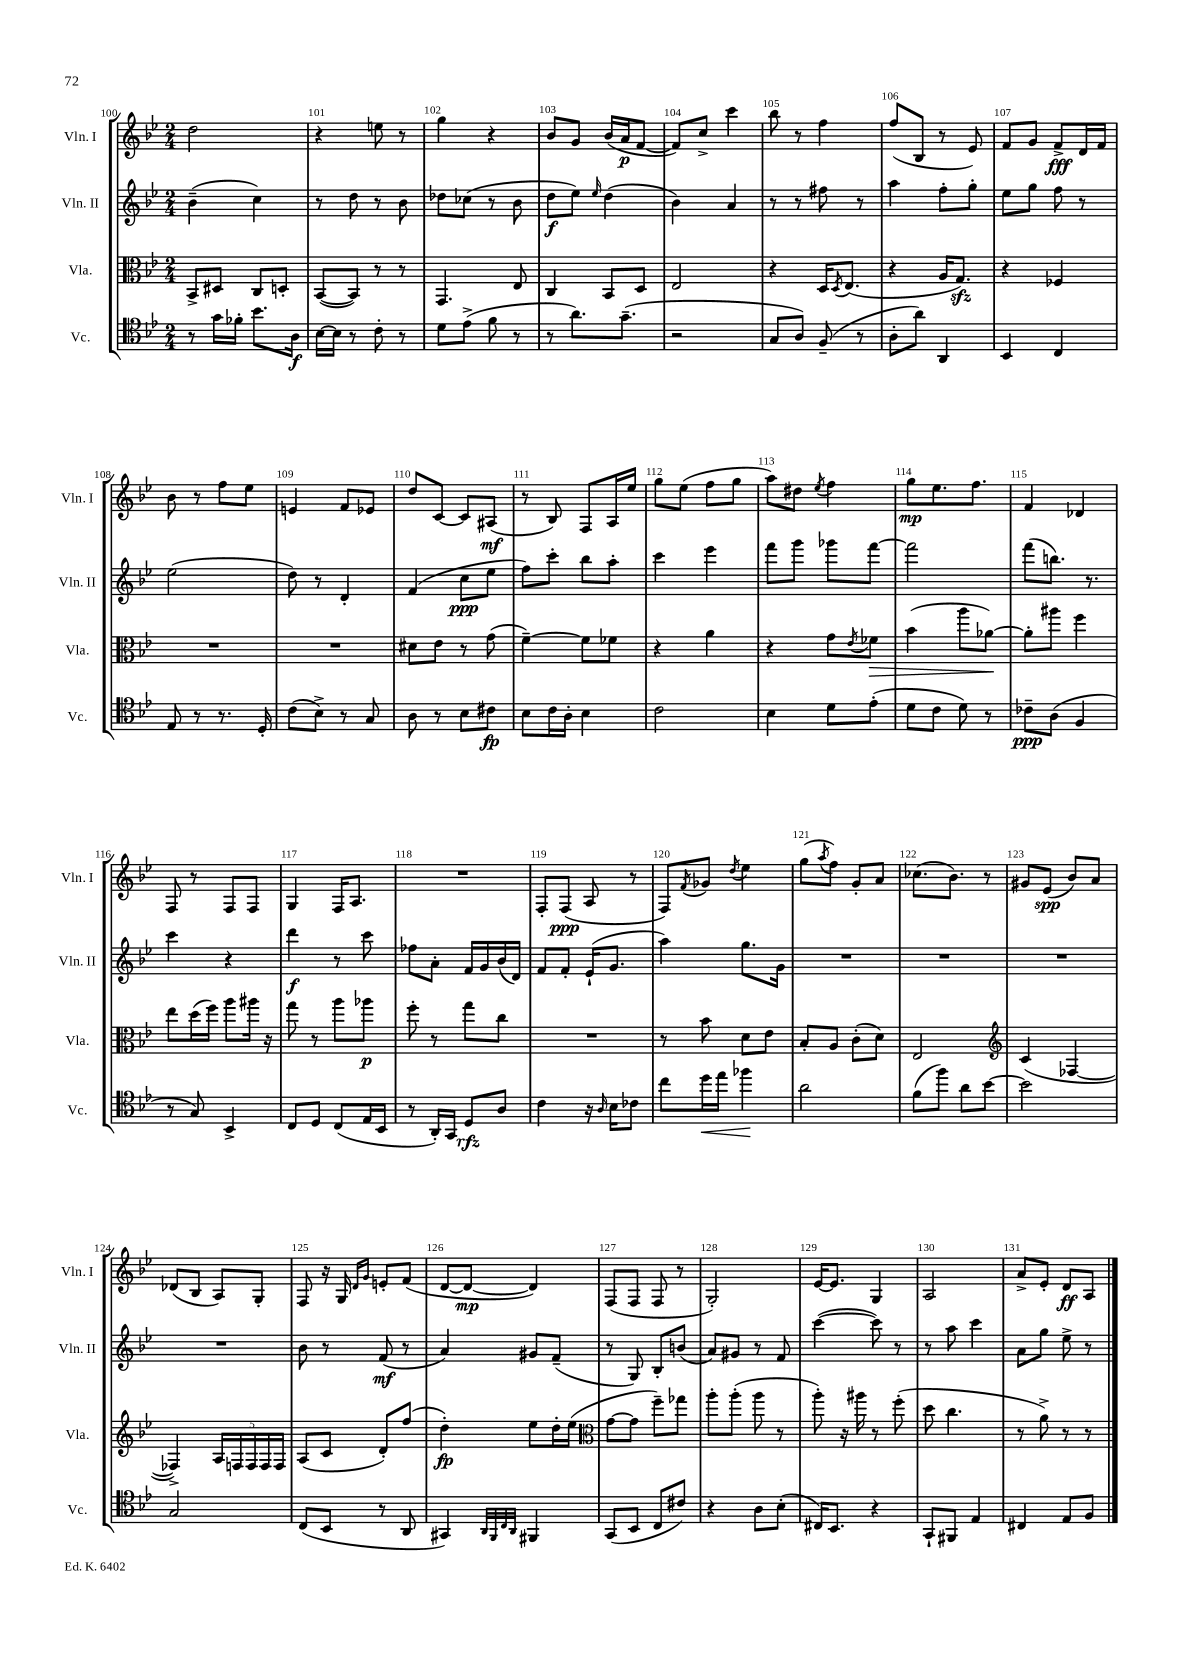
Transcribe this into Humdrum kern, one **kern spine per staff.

**kern	**dynam	**kern	**dynam	**kern	**dynam	**kern	**dynam
*part4	*part4	*part3	*part3	*part2	*part2	*part1	*part1
*staff4	*staff4	*staff3	*staff3	*staff2	*staff2	*staff1	*staff1
*I"Vc.	*	*I"Vla.	*	*I"Vln. II	*	*I"Vln. I	*
*I'Vc.	*	*I'Vla.	*	*I'Vln. II	*	*I'Vln. I	*
*clefC4	*	*clefC3	*	*clefG2	*	*clefG2	*
*k[b-e-]	*	*k[b-e-]	*	*k[b-e-]	*	*k[b-e-]	*
*M2/4	*	*M2/4	*	*M2/4	*	*M2/4	*
=100	=100	=100	=100	=100	=100	=100	=100
8r	.	8BB-^/L	.	(4b-~\	.	2dd\	.
16g\LL	.	8D#X/J	.	.	.	.	.
16f-X'\JJ	.	.	.	.	.	.	.
8.b-\L	.	8C/L	.	4cc\)	.	.	.
.	.	8Dn'/J	.	.	.	.	.
16A\Jk	f	.	.	.	.	.	.
=101	=101	=101	=101	=101	=101	=101	=101
[16B-\LL	.	([8BB-/L	.	8r	.	4r	.
16B-\JJ]	.	.	.	.	.	.	.
8r	.	8BB-/J])	.	8dd\	.	.	.
8c'\	.	8r	.	8r	.	8een\	.
8r	.	8r	.	8b-\	.	8r	.
=102	=102	=102	=102	=102	=102	=102	=102
8d\L	.	4.GG/	.	8dd-X\L	.	4gg\	.
(8e-^\J	.	.	.	(8cc-X\J	.	.	.
8f\	.	.	.	8r	.	4r	.
8r	.	8E-/	.	8b-\	.	.	.
=103	=103	=103	=103	=103	=103	=103	=103
8r	.	4C/	.	8dd\L	f	8b-/L	.
8.a\L)	.	.	.	8ee-\J)	.	8g/J	.
.	.	.	.	16qqee-/	.	.	.
.	.	8BB-/L	.	(4dd\	.	(16b-/LL	.
(8.g~\J	.	.	.	.	.	16a/J	p
.	.	8D/J	.	.	.	[8f/J	.
=104	=104	=104	=104	=104	=104	=104	=104
2r	.	2E-/	.	4b-\)	.	8f/L])	.
.	.	.	.	.	.	8cc^/J	.
.	.	.	.	4a/	.	4ccc\	.
=105	=105	=105	=105	=105	=105	=105	=105
8G/L	.	4r	.	8r	.	8bb-\	.
8A/J)	.	.	.	8r	.	8r	.
(8F~/	.	16D/KL	.	8ff#X\	.	4ff\	.
.	.	8qD/	.	.	.	.	.
.	.	(8.E-/J	.	.	.	.	.
8r	.	.	.	8r	.	.	.
=106	=106	=106	=106	=106	=106	=106	=106
8A'\L	.	4r	.	4aa\	.	(8ff/L	.
8a\J)	.	.	.	.	.	8B-/J	.
4AA/	.	16A/KL	.	8ff'\L	.	8r	.
.	.	8.Gzz/J)	.	.	.	.	.
.	.	.	.	8gg'\J	.	8e-/)	.
=107	=107	=107	=107	=107	=107	=107	=107
4BB-/	.	4r	.	8ee-\L	.	8f/L	.
.	.	.	.	8gg\J	.	8g/J	.
4C/	.	4F-X/	.	8ff\	.	8f^/L	fff
.	.	.	.	8r	.	16d/L	.
.	.	.	.	.	.	16f/JJ	.
!!LO:LB:g=z
=108	=108	=108	=108	=108	=108	=108	=108
8E-/	.	2r	.	(2ee-\	.	8b-\	.
8r	.	.	.	.	.	8r	.
8.r	.	.	.	.	.	8ff\L	.
.	.	.	.	.	.	8ee-\J	.
16D'/	.	.	.	.	.	.	.
=109	=109	=109	=109	=109	=109	=109	=109
(8c\L	.	2r	.	8dd\)	.	4en/	.
8B-^\J)	.	.	.	8r	.	.	.
8r	.	.	.	4d'/	.	8f/L	.
8G/	.	.	.	.	.	8e-X/J	.
=110	=110	=110	=110	=110	=110	=110	=110
8A\	.	8d#X\L	.	(4f/	.	8dd/L	.
8r	.	8e-\J	.	.	.	[8c/J	.
8B-\L	.	8r	.	8cc\L	ppp	8c/L]	.
8c#X\J	fp	(8g\	.	8ee-\J	.	(8A#X/J	mf
=111	=111	=111	=111	=111	=111	=111	=111
8B-\L	.	[4f~\)	.	8ff\L)	.	8r	.
16c\L	.	.	.	8ccc'\J	.	8B-/)	.
16A'\JJ	.	.	.	.	.	.	.
4B-\	.	8f\L]	.	8bb-\L	.	8F/L	.
.	.	8f-X\J	.	8aa'\J	.	16A/L	.
.	.	.	.	.	.	16ee-/JJ	.
=112	=112	=112	=112	=112	=112	=112	=112
2c\	.	4r	.	4ccc\	.	8gg\L	.
.	.	.	.	.	.	(8ee-\J	.
.	.	4a\	.	4eee-\	.	8ff\L	.
.	.	.	.	.	.	8gg\J	.
=113	=113	=113	=113	=113	=113	=113	=113
4B-\	.	4r	.	8fff\L	.	8aa\L)	.
.	.	.	.	8ggg\J	.	8dd#X\J	.
.	.	.	.	.	.	8qee-/	.
8d\L	.	8g\L	.	8ggg-X\L	.	4ff\	.
.	.	8qe-/	.	.	.	.	.
!	!	!	!LO:HP:b	!	!	!	!
(8e-'\J	.	8f-X\J	>	[8fff\J	.	.	.
=114	=114	=114	=114	=114	=114	=114	=114
8d\L	.	(4b-\	.	2fff\]	.	8gg\L	mp
8c\J	.	.	.	.	.	8.ee-\	.
8d\)	.	8aa\L	.	.	.	.	.
.	.	.	.	.	.	8.ff\J	.
8r	.	[8a-X\J)	.	.	.	.	.
.	.	.	]	.	.	.	.
=115	=115	=115	=115	=115	=115	=115	=115
8c-X~\L	ppp	8a-'\L]	.	(8fff\L	.	4f/	.
(8A\J	.	8aa#X\J	.	8.bbn\J)	.	.	.
4F/	.	4ff\	.	.	.	4d-X/	.
.	.	.	.	8.r	.	.	.
!!LO:LB:g=z
=116	=116	=116	=116	=116	=116	=116	=116
8r	.	8ee-\L	.	4ccc\	.	8F/	.
8G/)	.	(16dd\L	.	.	.	8r	.
.	.	16ff\JJ)	.	.	.	.	.
4BB-^/	.	8aa\L	.	4r	.	8F/L	.
.	.	16aa#X\Jk	.	.	.	8F/J	.
.	.	16r	.	.	.	.	.
=117	=117	=117	=117	=117	=117	=117	=117
8C/L	.	8gg\	.	4ddd\	f	4G/	.
8D/J	.	8r	.	.	.	.	.
(8C/L	.	8aa\L	.	8r	.	16F/KL	.
.	.	.	.	.	.	8.A/J	.
16E-/L	.	8aa-X\J	p	8ccc\	.	.	.
16BB-/JJ	.	.	.	.	.	.	.
=118	=118	=118	=118	=118	=118	=118	=118
8r	.	8ff'\	.	8ff-X\L	.	2r	.
16AA'/LL)	.	8r	.	8a'\J	.	.	.
16GG/JJ	.	.	.	.	.	.	.
8D/L	rfz	8gg\L	.	16f/LL	.	.	.
.	.	.	.	16g/	.	.	.
8A/J	.	8cc\J	.	(16b-/	.	.	.
.	.	.	.	16d/JJ)	.	.	.
=119	=119	=119	=119	=119	=119	=119	=119
4c\	.	2r	.	8f/L	.	8F'/L	.
.	.	.	.	8f'/J	.	(8F/J	ppp
16r	.	.	.	(16e-`/KL	.	8A/	.
16qqA/	.	.	.	.	.	.	.
16B-\KL	.	.	.	8.g/J	.	.	.
8c-X\J	.	.	.	.	.	8r	.
=120	=120	=120	=120	=120	=120	=120	=120
8cc\L	.	8r	.	4aa\)	.	8F/L)	.
.	.	.	.	.	.	8qf/	.
!	!LO:HP:b	!	!	!	!	!	!
16dd\L	<	8b-\	.	.	.	8g-X/J	.
16ee-\JJ	.	.	.	.	.	.	.
.	.	.	.	.	.	8qdd/	.
4ff-X\	.	8d\L	.	8.gg\L	.	4ee-\	.
.	.	8e-\J	.	.	.	.	.
.	.	.	.	16g\Jk	.	.	.
.	[	.	.	.	.	.	.
=121	=121	=121	=121	=121	=121	=121	=121
2a\	.	8B-'/L	.	2r	.	(8gg\L	.
.	.	.	.	.	.	8qaa/	.
.	.	8A/J	.	.	.	8ff\J)	.
.	.	(8c'\L	.	.	.	8g'/L	.
.	.	8d\J)	.	.	.	8a/J	.
=122	=122	=122	=122	=122	=122	=122	=122
(8f\L	.	2E-/	.	2r	.	(8.cc-X\L	.
8ff\J)	.	.	.	.	.	.	.
.	.	.	.	.	.	8.b-\J)	.
8a\L	.	.	.	.	.	.	.
[8b-\J	.	.	.	.	.	8r	.
=123	=123	=123	=123	=123	=123	=123	=123
*	*	*clefG2	*	*	*	*	*
2b-\]	.	(4c/	.	2r	.	8g#X/L	.
.	.	.	.	.	.	(8e-/J	spp
.	.	[4F-X/	.	.	.	8b-/L)	.
.	.	.	.	.	.	8a/J	.
!!LO:LB:g=z
=124	=124	=124	=124	=124	=124	=124	=124
2G/	.	4F-X^/])	.	2r	.	(8d-X/L	.
.	.	.	.	.	.	8B-/J	.
.	.	20A/LL	.	.	.	8A/L)	.
.	.	20Fn/	.	.	.	.	.
.	.	20F/	.	.	.	.	.
.	.	.	.	.	.	8G'/J	.
.	.	20F/	.	.	.	.	.
.	.	20F/JJ	.	.	.	.	.
=125	=125	=125	=125	=125	=125	=125	=125
(8C/L	.	(8A/L	.	8b-\	.	8F/	.
8BB-/J	.	8c/J	.	8r	.	16r	.
.	.	.	.	.	.	16G/	.
.	.	.	.	.	.	16qqd/LL	.
.	.	.	.	.	.	16qqg/JJ	.
8r	.	8d'/L)	.	(8f/	mf	8en'/L	.
8AA/	.	(8ff/J	.	8r	.	(8f/J	.
=126	=126	=126	=126	=126	=126	=126	=126
4GG#X/)	.	4dd'\)	fp	4a/)	.	[8d/L	.
.	.	.	.	.	.	8d/J_	mp
32qqAA/LLL	.	.	.	.	.	.	.
32qqFF/	.	.	.	.	.	.	.
32qqC/	.	.	.	.	.	.	.
32qqAA/JJJ	.	.	.	.	.	.	.
4FF#X/	.	8ee-\L	.	8g#X/L	.	4d/])	.
.	.	16dd'\L	.	(8f~/J	.	.	.
.	.	(16ee-\JJ	.	.	.	.	.
=127	=127	=127	=127	=127	=127	=127	=127
*	*	*clefC3	*	*	*	*	*
(8GG/L	.	[8g\L	.	8r	.	(8F/L	.
8BB-/J	.	8g\J]	.	8G/)	.	8F/J	.
8C/L	.	8ff~\L)	.	8B-'/L	.	8F/	.
8c#X/J)	.	8gg-X\J	.	(8bn/J	.	8r	.
=128	=128	=128	=128	=128	=128	=128	=128
4r	.	8aa'\L	.	8a/L)	.	2G'/)	.
.	.	(8aa'\J	.	8g#X/J	.	.	.
8A\L	.	8aa\	.	8r	.	.	.
(8B-'\J	.	8r	.	8f/	.	.	.
=129	=129	=129	=129	=129	=129	=129	=129
16C#X/KL)	.	8aa'\)	.	([4ccc\	.	[16e-/KL	.
8.BB-/J	.	.	.	.	.	8.e-/J]	.
.	.	16r	.	.	.	.	.
.	.	16aa#X\	.	.	.	.	.
4r	.	8r	.	8ccc\])	.	4G/	.
.	.	(8ff'\	.	8r	.	.	.
=130	=130	=130	=130	=130	=130	=130	=130
8GG`/L	.	8dd\	.	8r	.	2A/	.
8FF#X/J	.	4.cc\	.	8aa\	.	.	.
4E-/	.	.	.	4ccc\	.	.	.
=131	=131	=131	=131	=131	=131	=131	=131
4C#X/	.	8r	.	8a\L	.	8a^/L	.
.	.	8a^\)	.	8gg\J	.	8e-'/J	.
8E-/L	.	8r	.	8ee-^\	.	8d/L	ff
8F/J	.	8r	.	8r	.	8A/J	.
==	==	==	==	==	==	==	==
*-	*-	*-	*-	*-	*-	*-	*-
